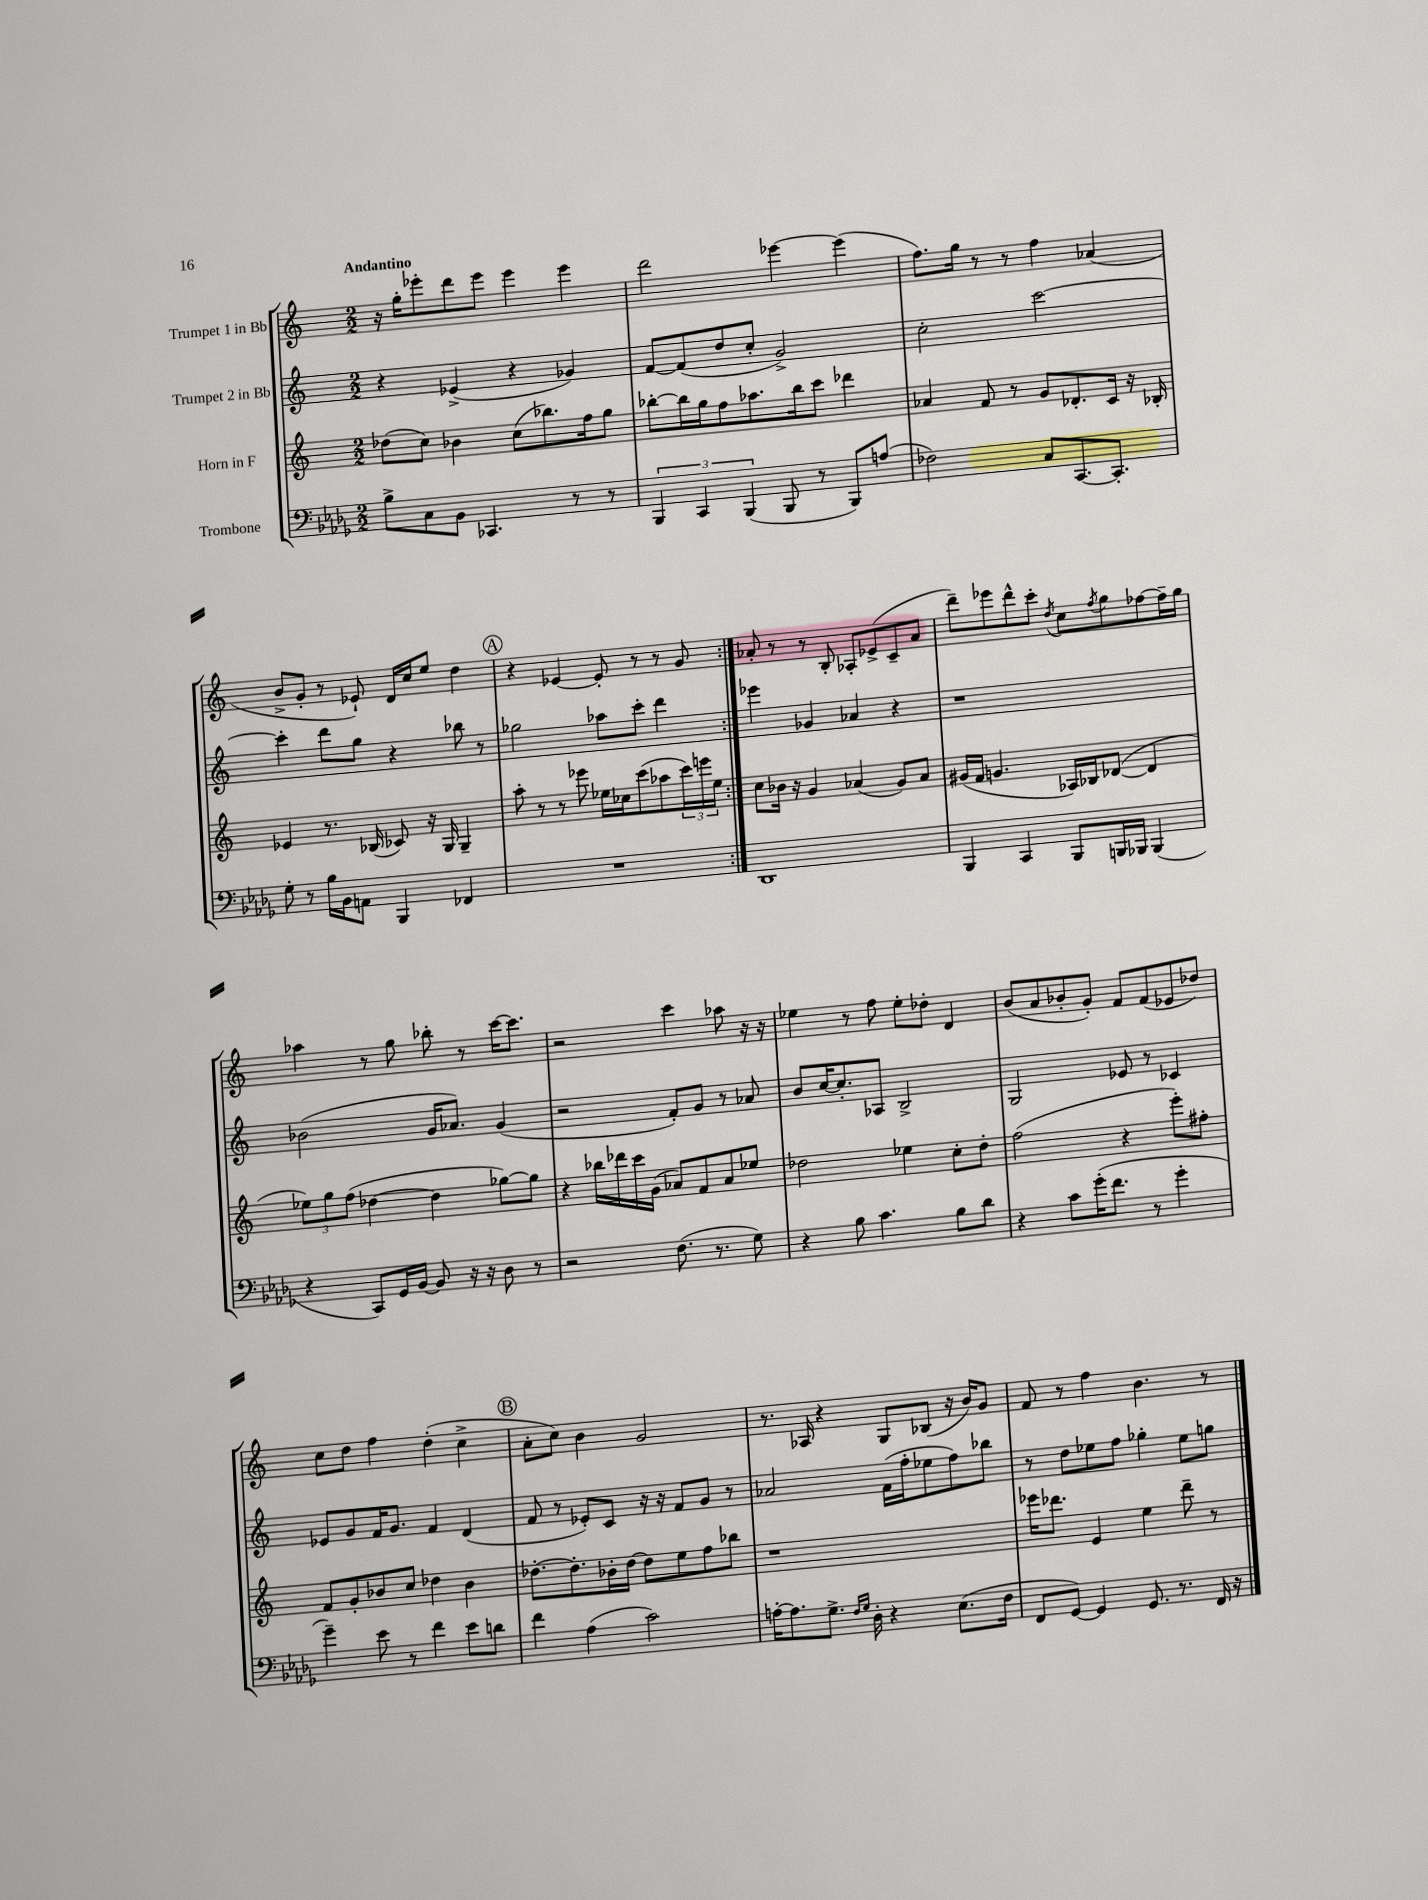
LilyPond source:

<<
\new StaffGroup <<
\new Staff = "s0" \with { instrumentName = "Trumpet 1 in Bb" } {
    \clef treble \key c \major \numericTimeSignature \time 2/2 \tempo "Andantino"
    \repeat volta 2 { r16 g''16-. ees'''8-. d'''8 ees'''8 ees'''4 ees'''4 |
    d'''2 ees'''4~ ees'''4( |
    f''8.) g''16 r8 r8 f''4 aes'4( |
    b'8-> g'8-. r8 ees'8-!) d'16 c''16 e''8 d''4 |
    \mark \markup { \circle "A" } r4 ees'4~ ees'8-. r8 r8 g'8 | }
    aes'8-. r8 r8 b8-. aes8-. ees'8->( c'8-- aes'8 |
    d'''8--) ees'''8 d'''8-^ c'''8-. \acciaccatura { d''8 } c''8 \acciaccatura { f''8 } g''8 fes''8~ fes''16-- g''16 |
    aes''4 r8 g''8 bes''8-. r8 c'''16~ c'''8. |
    r2 c'''4 aes''8 r16 r16 |
    ees''4 r8 f''8 ees''8-. des''8-. d'4 |
    b'8( a'8 bes'8-. g'8-.) f'8 f'8( ees'8 des''8) |
    c''8 d''8 f''4 d''4-.( c''4-> |
    \mark \markup { \circle "B" } a'8-. c''8) b'4 g'2 |
    r8. aes16 r4 g8 bes8( r16 b'16) g'8 |
    f'8 r8 f''4 b'4. r8 \bar "|." |
}
\new Staff = "s1" \with { instrumentName = "Trumpet 2 in Bb" } {
    \clef treble \key c \major \numericTimeSignature \time 2/2
    \repeat volta 2 { r4 ees'4->( r4 ges'4) |
    f'8~ f'8( d''8 c''8-. g'2->) |
    c''2-. c'''2~ |
    c'''4-. d'''8 g''8 r4 bes''8 r8 |
    \mark \markup { \circle "A" } ges''2 aes''8 c'''8-. d'''4 | }
    ees'''4 ges'4 aes'4 r4 |
    r1 |
    bes'2( g'16 aes'8.) g'4( |
    r2 f'8-.) g'8 r8 aes'8 |
    b'8 c''16~ c''8.-. aes8 b2-> |
    g2 ees'8 r8 ces'4 |
    ees'8 g'8 f'16 g'8. f'4 d'4( |
    \mark \markup { \circle "B" } f'8 r8 ees'8-.) c'8 r16 r16 f'8 g'8 r8 |
    aes'2 f'16( f''16-. ees''8 f''8) bes''8 |
    r8 d''8 ees''8 f''8 ges''4-. ees''8 g''8 \bar "|." |
}
\new Staff = "s2" \with { instrumentName = "Horn in F" } {
    \clef treble \key c \major \numericTimeSignature \time 2/2
    \repeat volta 2 { des''8( c''8) bes'4 c''8( bes''8.) f''16 g''8 |
    bes''8~-. bes''16 g''16 f''8 aes''8. bes''16 c'''8 des'''4 |
    aes'4 f'8 r8 g'8 des'8.-. c'16 r16 bes16-. |
    ees'4 r8. bes16( ces'8) r16 g16 g4-- |
    \mark \markup { \circle "A" } a''8-. r8 r8 ees'''8 ees''16 ces''16 c'''8( aes''8 \tuplet 3/2 { c'''16) e'''16 ees''16 } | }
    c''8 bes'16 r16 g'4 aes'4( g'8) aes'8 |
    gis'16( f'16 g'4. aes16) bes16 des'8~( des'4 |
    \tuplet 3/2 { ees''8) g''8 f''8( } des''4~ des''4 ges''8~) ges''8 |
    r4 bes''16 des'''16 c'''16 g'16( aes'8) f'8 aes'8 ees''8 |
    des''2 ees''4 c''8-. des''8-. |
    f''2( r4 e'''8-.) fis''8-. |
    f'8 g'8-. bes'8 c''8 des''4 bes'4 |
    \mark \markup { \circle "B" } des''8.~-. des''8.-. bes'16-. des''16~ des''8 e''8 f''8 bes''8 |
    r1 |
    ees'''16 des'''8. e'4 e''4 des'''8-- r8 \bar "|." |
}
\new Staff = "s3" \with { instrumentName = "Trombone" } {
    \clef bass \key des \major \numericTimeSignature \time 2/2
    \repeat volta 2 { bes8-> c8 bes,8 ces,4. r8 r8 |
    \tuplet 3/2 { bes,,4 c,4 bes,,4( } bes,,8 r8 bes,,8) a8( |
    fes2) c8 c,8.~ c,8.-. |
    ges8-. r8 bes16 bes,16 a,8 bes,,4 fes,4 |
    \mark \markup { \circle "A" } R1 | }
    des,1 |
    bes,,4 c,4 bes,,8 b,,16 bes,,16 bes,,4( |
    r4 c,8) ges,16 bes,16~ bes,8 r16 r16 des8 r8 |
    r2 f8.( r8. ges8) |
    r4 bes8 c'4. bes8 des'8 |
    r4 c'8 ges'16-.( f'8. r8 ges'4-. |
    ges'4--) ees'8 r8 f'4 ees'8 d'8 |
    \mark \markup { \circle "B" } f'4 aes4( c'2) |
    a16~-. a8. ges8.-> \grace { f16 ges16 } des16-. r4 ees8.( f16 |
    f,8 ges,8~) ges,4 ges,8. r8. f,16 r16 \bar "|." |
}
>>
>>
\layout { \context { \Score \remove "Bar_number_engraver" } }
